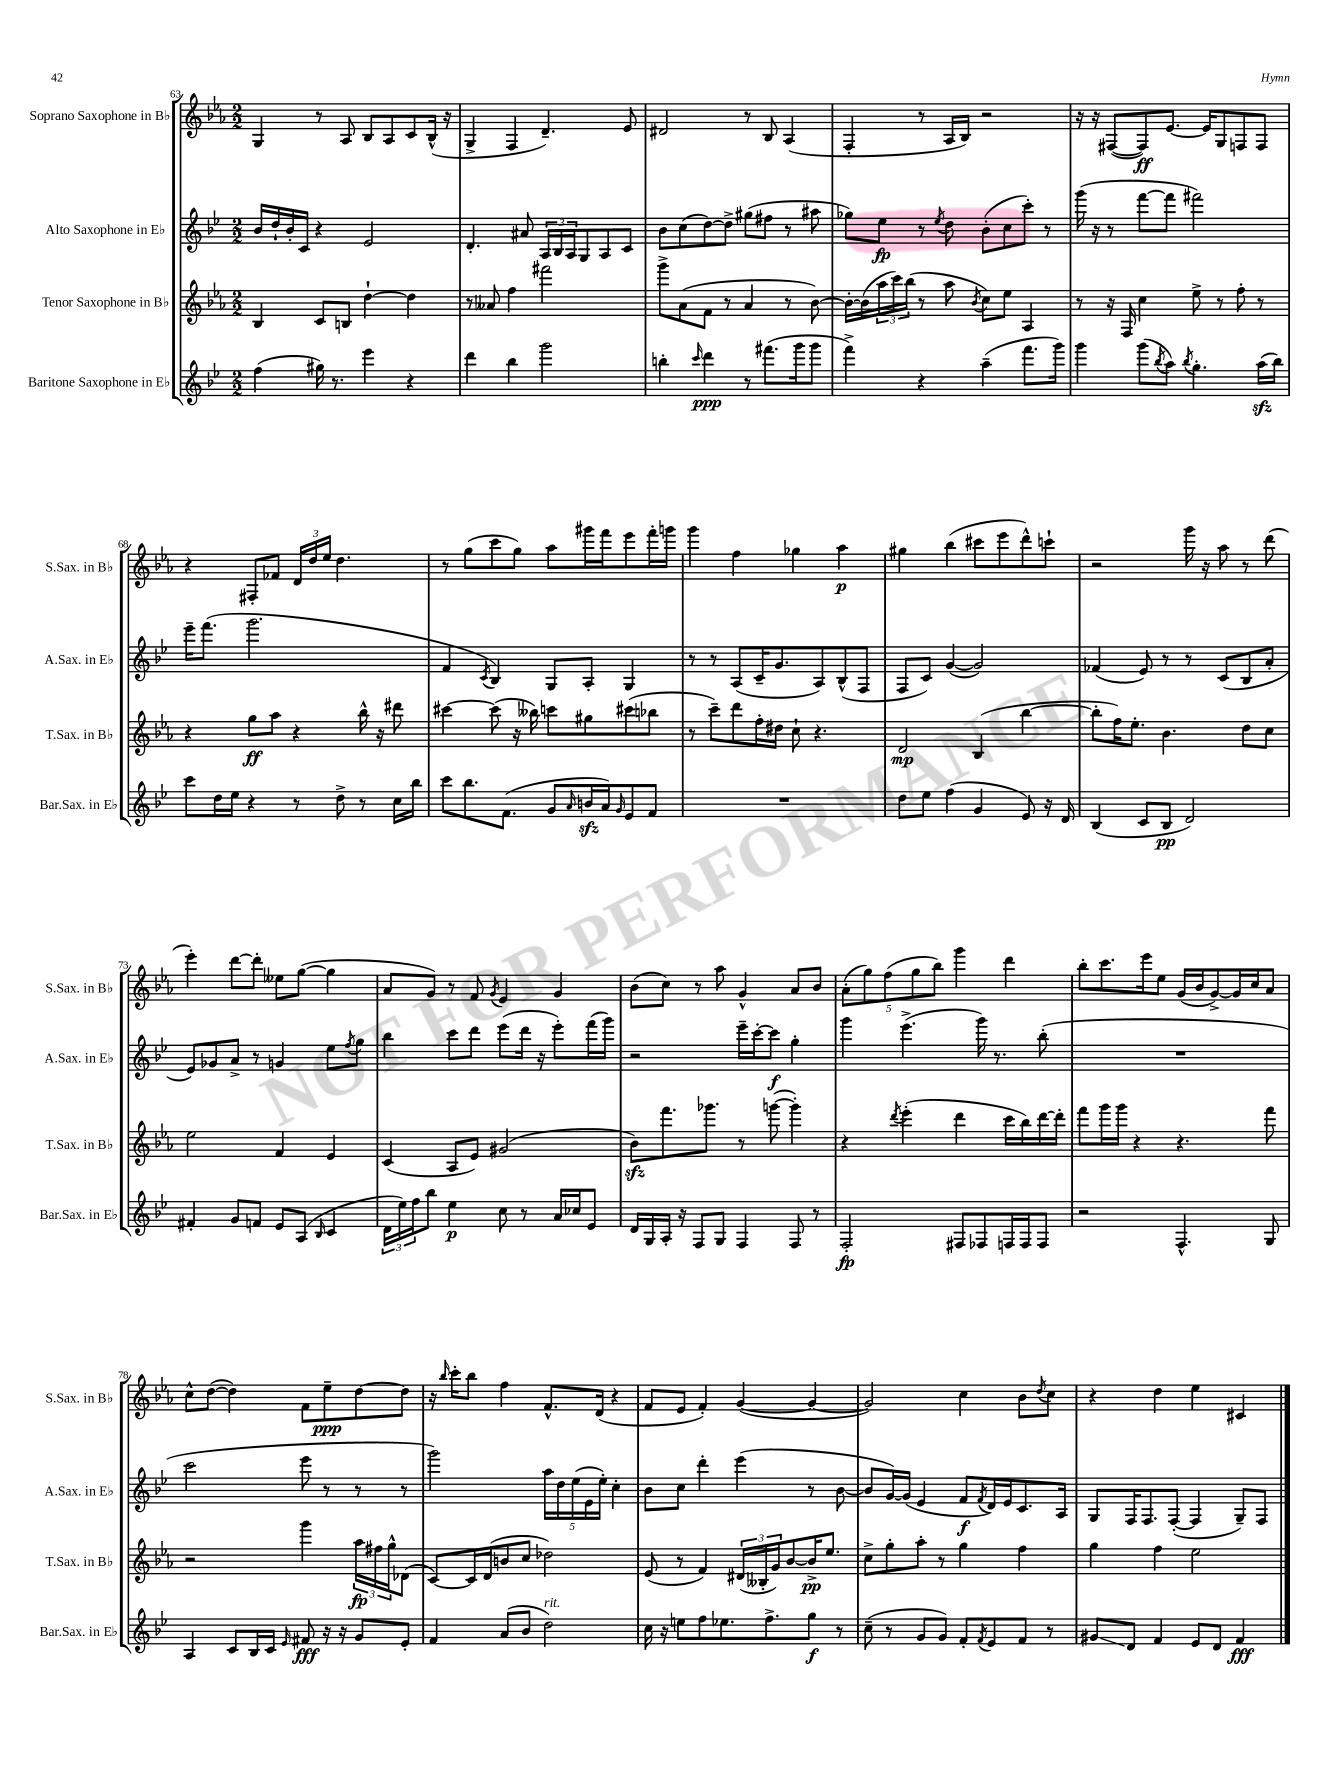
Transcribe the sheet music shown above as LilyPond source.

<<
\new StaffGroup <<
\new Staff = "s0" \with { instrumentName = "Soprano Saxophone in Bb" shortInstrumentName = "S.Sax. in Bb" } {
    \clef treble \key ees \major \numericTimeSignature \time 2/2
    g4 r8 aes8 bes8 aes8 c'8 bes16-^( r16 |
    g4-> f4 d'4.--) ees'8 |
    dis'2 r8 bes8 aes4( |
    f4-. r8 aes16 bes16) r2 |
    r16 r16 fis8~( fis8\ff) ees'8.~ ees'16 g8 f8 f8 |
    r4 fis8-. fes'8 \tuplet 3/2 { d'16 d''16 ees''16 } d''4. |
    r8 g''8( c'''8 g''8) aes''8 gis'''16 f'''16 ees'''8 f'''16-. g'''16 |
    g'''4 f''4 ges''4 aes''4\p |
    gis''4 bes''4( cis'''8 ees'''8 d'''8-^) c'''8-! |
    r2 g'''16 r16 aes''8 r8 d'''8( |
    ees'''4-.) d'''8~ d'''8-. eeses''8 g''8~( g''4 |
    aes'8 g'8) r8 f'8 \acciaccatura { g'8 } ees'4 g'4 |
    bes'8( c''8) r8 aes''8 g'4-^ aes'8 bes'8 |
    \tuplet 5/4 { aes'8-.( g''8) f''8( g''8 bes''8) } g'''4 d'''4 |
    bes''8-. c'''8. ees'''16 ees''8 g'16( bes'16 g'8~->) g'16 c''16 aes'8 |
    c''8-^ d''8~( d''4) f'8 ees''8--\ppp d''8~ d''8 |
    r16 \grace { bes''16 } c'''16-. bes''8 f''4 f'8.-^ d'16( r4 |
    f'8 ees'8 f'4-.) g'4~( g'4~ |
    g'2) c''4 bes'8 \acciaccatura { d''8 } c''8 |
    r4 d''4 ees''4 cis'4 \bar "|." |
}
\new Staff = "s1" \with { instrumentName = "Alto Saxophone in Eb" shortInstrumentName = "A.Sax. in Eb" } {
    \clef treble \key bes \major \numericTimeSignature \time 2/2
    bes'16 d''16-! bes'16-. c'16 r4 ees'2 |
    d'4.-. ais'8 \tuplet 3/2 { a16 bes16 a16 } g8 a8 c'8 |
    bes'8 c''8( d''8~) d''8-> gis''8( fis''8 r8 ais''8 |
    ges''8) ees''8\fp r8 \acciaccatura { ees''8 } d''8 bes'8-.( c''8 c'''8-.) r8 |
    g'''16( r16 r8 f'''8~ f'''8 fis'''2) |
    ees'''16-- f'''8.( g'''2. |
    f'4 \acciaccatura { c'8 } bes4) g8 a8-. g4 |
    r8 r8 a8( c'16-- g'8. a8) bes8-^( f8 |
    f8 c'8) g'4~( g'2) |
    fes'4( ees'8) r8 r8 c'8( bes8 a'8-. |
    ees'8) ges'8 a'8-> r8 g'4 ees''8 \acciaccatura { f''8 } g''8 |
    bes''4 c'''8 d'''8 ees'''8( d'''16 r16 ees'''8-.) f'''16( g'''16) |
    r2 ees'''16-- c'''16~-. c'''8\f g''4-. |
    g'''4 ees'''4.->( g'''16) r8. bes''8-.( |
    R1 |
    c'''2 ees'''8 r8 r8 r8 |
    g'''2) \tuplet 5/4 { a''16 d''16 ees''16( ees'16 ees''16-.) } c''4-. |
    bes'8 c''8 d'''4-. ees'''4( r8 bes'8~ |
    bes'8 g'16~) g'16( ees'4 f'8\f \acciaccatura { f'8 } d'16) ees'16 c'8. a16 |
    g8 f16 f8. f8~-.( f4 g8--) f8 \bar "|." |
}
\new Staff = "s2" \with { instrumentName = "Tenor Saxophone in Bb" shortInstrumentName = "T.Sax. in Bb" } {
    \clef treble \key ees \major \numericTimeSignature \time 2/2
    bes4 c'8 b8 d''4~-! d''4 |
    r8 aeses'8 f''4 fis'''2 |
    g'''8-> aes'8( f'8 r8 aes'4 r8 bes'8~) |
    bes'16~-. bes'16( \tuplet 3/2 { aes''16 c'''16) bes''16( } r8 aes''8 \acciaccatura { bes'8 } c''8) ees''8 aes4 |
    r8 r16 f16 c''4 ees''8-> r8 f''8-. r8 |
    r4 g''8\ff aes''8 r4 bes''16-^ r16 dis'''8 |
    cis'''4~ cis'''8( r16 beses''16) c'''8 gis''8 cis'''8( bes''8 |
    r8 c'''8--) d'''8 f''16-. dis''16 c''8-! r4. |
    d'2\mp bes4( bes''4~ |
    bes''8-. f''16) ees''8.-. bes'4. d''8 c''8 |
    ees''2 f'4 ees'4 |
    c'4( aes8 ees'8) gis'2( |
    bes'8\sfz) f'''8. ges'''8. r8 g'''8~( g'''4-.) |
    r4 \acciaccatura { d'''8 } ees'''4-.( d'''4 c'''16 bes''16) d'''16~ d'''16-. |
    f'''8 g'''16 g'''16 r4 r4. f'''8 |
    r2 g'''4 \tuplet 3/2 { aes''16\fp fis''16 g''16-^ } des'8( |
    c'8~) c'16 d'16( b'8 c''8 des''2) |
    ees'8( r8 f'4) \tuplet 3/2 { dis'16( beses16-. g'16) } bes'8~ bes'16->\pp ees''8. |
    c''8-> g''8-. aes''8-. r8 g''4 f''4 |
    g''4 f''4 ees''2 \bar "|." |
}
\new Staff = "s3" \with { instrumentName = "Baritone Saxophone in Eb" shortInstrumentName = "Bar.Sax. in Eb" } {
    \clef treble \key bes \major \numericTimeSignature \time 2/2
    f''4( gis''16) r8. ees'''4 r4 |
    d'''4 bes''4 g'''2 |
    b''4-. \grace { c'''16 } d'''4\ppp r8 fis'''8.( g'''16 g'''8 |
    f'''4->) r4 a''4--( f'''8. g'''16) |
    g'''4 g'''8( \acciaccatura { bes''8 } a''8) \acciaccatura { bes''8 } g''4.-. a''16\sfz( bes''16) |
    c'''8 d''16 ees''16 r4 r8 d''8-> r8 c''16 bes''16 |
    c'''8 bes''8. f'8.( g'8 \grace { a'16 } b'16\sfz a'16) \grace { g'16 } ees'8 f'8 |
    R1 |
    d''8 ees''8 f''4( g'4 ees'8) r16 d'16 |
    bes4( c'8 bes8\pp d'2) |
    fis'4-. g'8 f'8 ees'8 a8( \grace { bes16 } c'4 |
    \tuplet 3/2 { d'16 ees''16) f''16 } bes''8 ees''4\p c''8 r8 a'16 ces''16 ees'8 |
    d'16 g16 a16-. r16 f8 g8 f4 f8 r8 |
    f2-.\fp fis8 fes8 f16 f16 f8 |
    r2 f4.-^ g8 |
    a4 c'8 bes16 c'16 \grace { ees'16 } fis'8\fff r16 r16 g'8 ees'8-. |
    f'4 a'8( bes'8 d''2^\markup { \italic "rit." }) |
    c''16 r16 e''8 f''8 ees''8. f''8.-> g''8\f r8 |
    c''8--( r8 g'8 g'8) f'8-. \acciaccatura { f'8 } ees'8 f'8 r8 |
    gis'8\glissando d'8 f'4 ees'8 d'8 f'4\fff \bar "|." |
}
>>
>>
\layout { \context { \Score currentBarNumber = #63 } }
